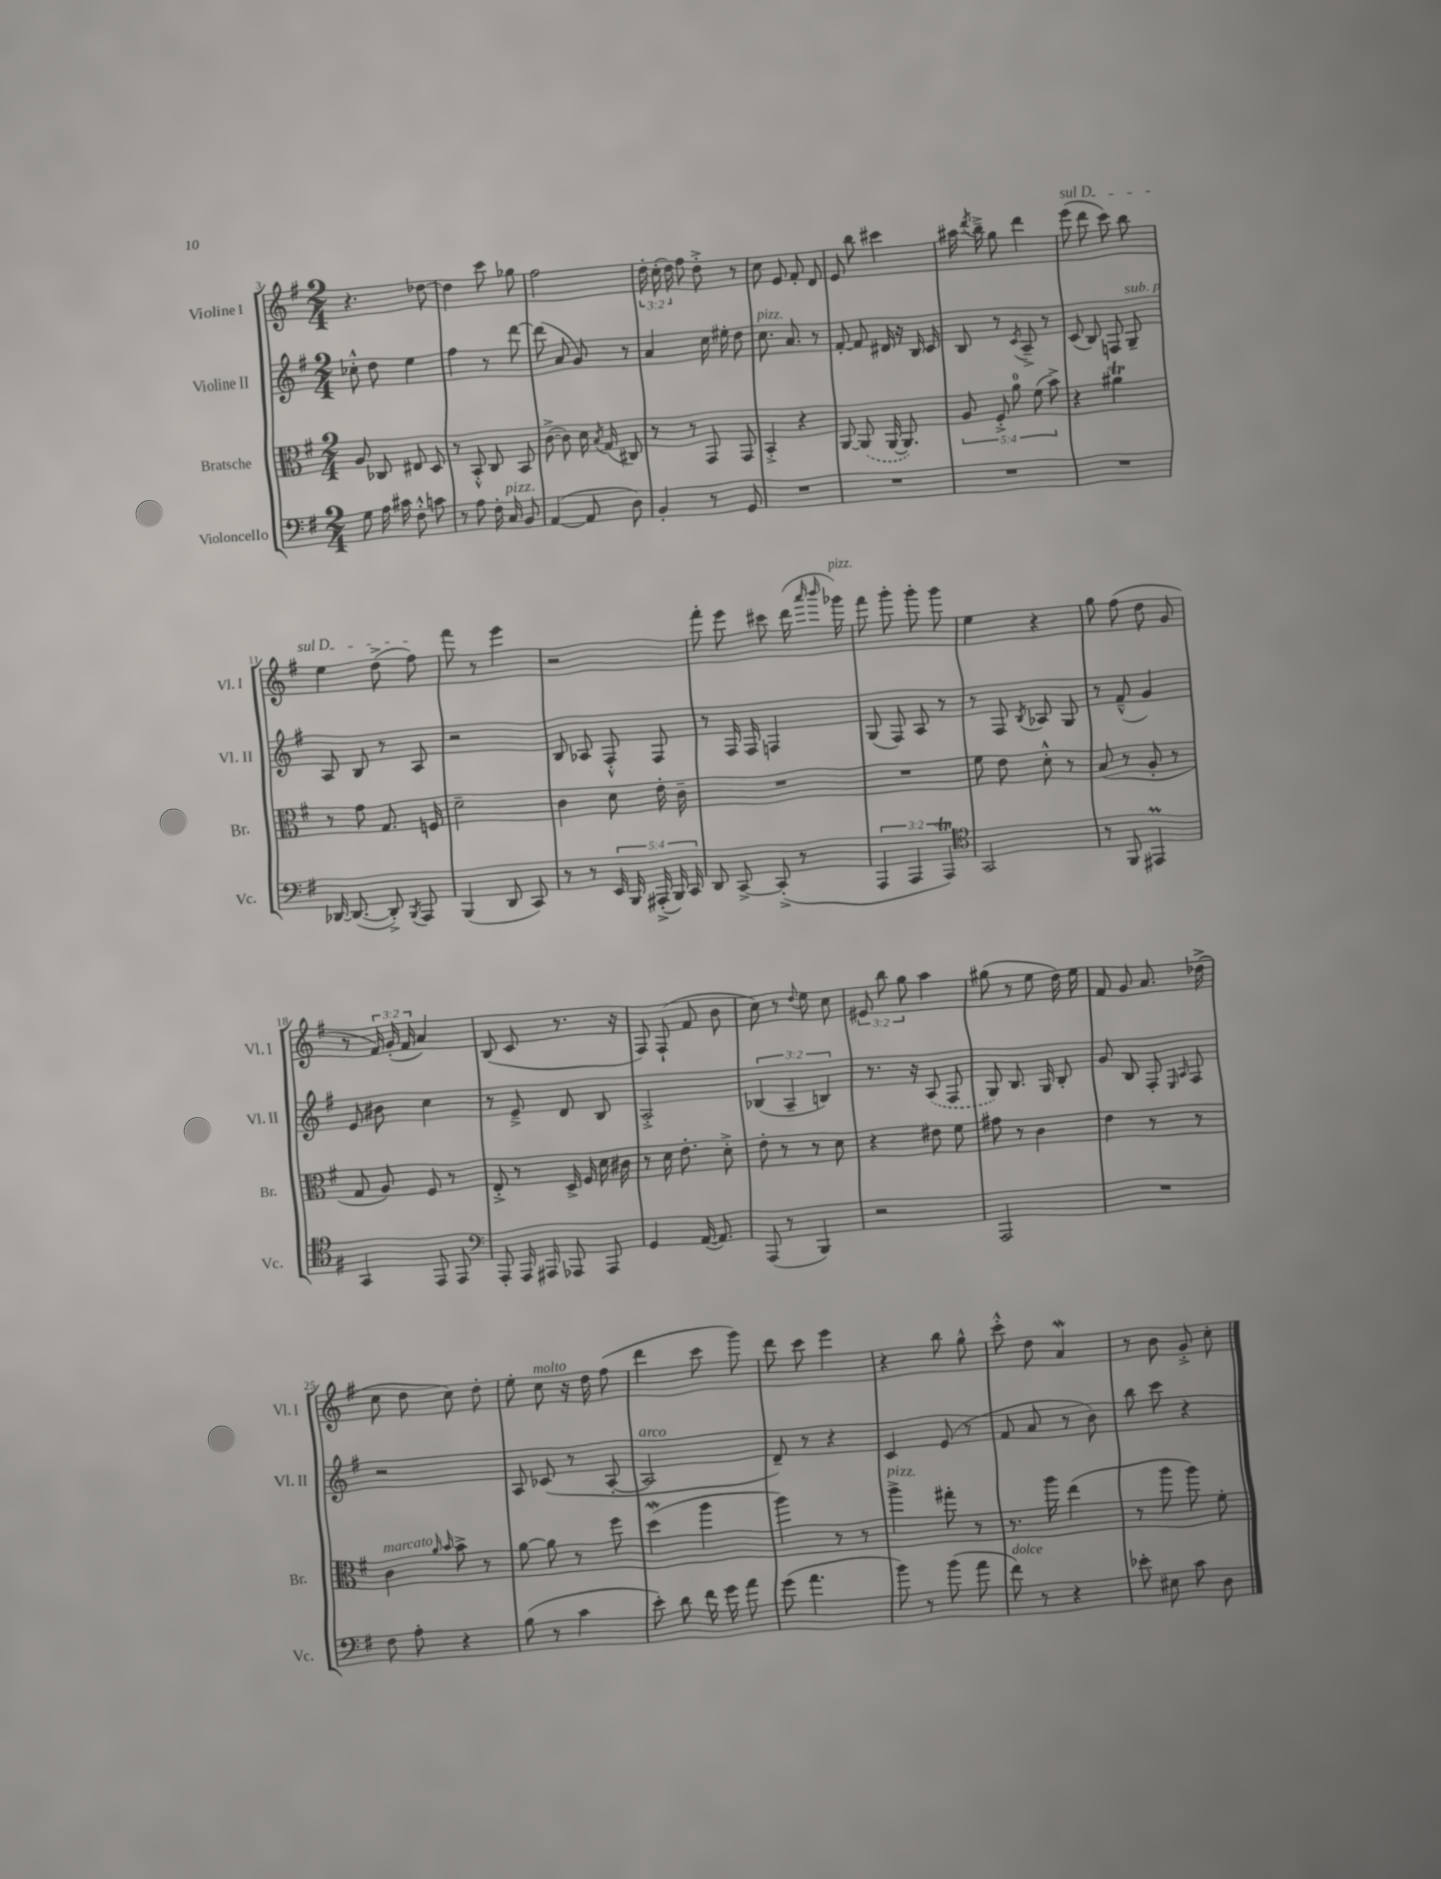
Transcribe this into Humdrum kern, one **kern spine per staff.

**kern	**kern	**kern	**kern
*staff4	*staff3	*staff2	*staff1
*clefF4	*clefC3	*clefG2	*clefG2
*k[f#]	*k[f#]	*k[f#]	*k[f#]
*M2/4	*M2/4	*M2/4	*M2/4
8G\	8A/	8cc-'^^\	4.r
16A\	8C-/	8dd\	.
16c#\	.	.	.
8F#'^^\	8E#/	4ee\	.
8c\	8D/	.	[8dd-\
=	=	=	=
8r	8r	4ff#\	4dd-\]
8A\	8BB'^^/	.	.
16F#'\	8C/	8r	8ccc\
16C/	.	.	.
8BB/	8BB/	[8ddd\	8gg-\
=	=	=	=
([4AA/	([8c^\	(8ddd\]	2ff#\
.	8c\])	8a/	.
8AA/]	16d\	8g/)	.
.	8qB/	.	.
.	(16G/	.	.
8D\)	8C#/)	8r	.
=	=	=	=
4BB'/	8r	4a/	24dd'\
.	.	.	(24cc'\
.	.	.	24dd\)
.	8r	.	8ff#\
8r	8GG/	16cc\	8dd'^\
.	.	16ee#'\	.
8GG/	8GG/	8dd\	8r
=	=	=	=
2r	4BB'^/	8.cc\	8cc\
.	.	.	8e/
.	.	8.a/	.
.	4r	.	8f#'/
.	.	8r	8d/
=	=	=	=
2r	[8AA/	[8f#'/	8e/
.	(8AA/]	8f#/]	8bb\
.	[16AA/	16d#/	4ccc#\
.	8.AA/])	16r	.
.	.	16B/	.
.	.	16c/	.
=	=	=	=
2r	10A/	8B/	16aa#\
.	.	.	8qddd/
.	.	.	16bb~^\
.	10F#'^/	.	.
.	.	8r	8gg\
.	10a\	.	.
.	.	8qc/	.
.	.	8A~^/	4ddd\
.	(10f#\	.	.
.	.	8r	.
.	10b^\)	.	.
=	=	=	=
2r	4r	(8c/	(8eee\
.	.	8B/)	8ddd\
.	4a#\	8F/	8ccc\)
.	.	8G~/	8bb\
=	=	=	=
[16DD-/	8r	8A/	4ee\
(8.DD-/_	.	.	.
.	8g\	8B/	.
8DD-'^/])	8.G/	8r	(8dd^\
8qBBB/	.	.	.
8AAA/	.	8A/	8ff#\)
.	16F/	.	.
=	=	=	=
(4BBB/	2d~\	2r	8fff#\
.	.	.	8r
8DD/	.	.	4eee\
8CC/)	.	.	.
=	=	=	=
8r	4c\	8B/	2r
8r	.	8A-/	.
20EE/	8d\	8F#'^^/	.
20BBB/	.	.	.
(20AAA#'^/	.	.	.
.	16e'\	8F#/	.
20BBB/)	.	.	.
.	16c~\	.	.
20CC/	.	.	.
=	=	=	=
8DD/	2r	8r	8fff#'\
[8CC^/	.	16F#/	8eee\
.	.	16F#/	.
(8CC'^/]	.	4F/	8ccc#\
8r	.	.	(16ddd\
.	.	.	16qqaaa/
.	.	.	16qqbbb/
.	.	.	16ggg-\)
=	=	=	=
6AAA/	2r	(8G/	8fff#\
.	.	8F#/)	8ggg'\
6AAA/	.	.	.
.	.	8A/	8ggg'\
6AAA/)	.	.	.
.	.	8r	8ggg\
=	=	=	=
*clefC4	*	*	*
2GG/	8f#\	8r	4ee\
.	8e\	8F#/	.
.	.	8qB/	.
.	8d'^^\	8A-/	4r
.	8r	8G/	.
=	=	=	=
8r	(8B/	8r	8gg\
8FF#/	8r	(8f#~^^/	(8ff#\
4EE#/	8A'/	4g/)	8dd\
.	8r	.	8g/
=	=	=	=
4GG/	8G/	8e/	8r
.	8A/)	8b#\	24f#/)
.	.	.	(24g'/
.	.	.	24f#/
8EE/	8F#/	4cc\	4a/)
8EE/	8r	.	.
=	=	=	=
*clefF4	*	*	*
8AAA'/	8E'^/	8r	(8B/
16AAA/	8r	8e~^/	8c/
16AAA#/	.	.	.
8AAA-/	16D^/	8d/	8.r
.	16F#/	.	.
8AAA-/	16d\	8B/	.
.	16c#\	.	16r
=	=	=	=
4GG/	8r	2A'^/	8F#/)
.	16d\	.	(8F#`/
.	8.e'\	.	.
([16AA/	.	.	8f#/
8.AA/])	.	.	.
.	8d'^\	.	8b\
=	=	=	=
(8AAA/	8e'\	(6B-/	8cc\)
8r	8r	.	8r
.	.	6A~/	.
.	.	.	8qqdd/
4BBB/)	8r	.	8ee\
.	.	6B/)	.
.	8d\	.	8cc\
=	=	=	=
2r	4r	8.r	12e#/
.	.	.	12bb\
.	.	.	12gg\
.	.	16r	.
.	8e#\	(8A/	4aa\
.	8f#\	8F#/	.
=	=	=	=
2AAA/	8g#\	8G/)	(8gg#\
.	8r	8.B/	8r
.	4c\	.	8ee\
.	.	16G/	.
.	.	8B'/	16dd\)
.	.	.	16ee\
=	=	=	=
2r	4e\	8g/	8f#/
.	.	8B/	8g/
.	8r	8F#'/	8.a/
.	.	16qqE/	.
.	.	16qqA/	.
.	8r	8F#/	.
.	.	.	(16dd-^\
=	=	=	=
8F#\	4c\	2r	8cc\
8A'\	.	.	8dd\
.	16qqa/	.	.
.	16qqb/	.	.
4r	8b^\	.	8cc\)
.	8r	.	8dd'\
=	=	=	=
(8B\	[8a\	8A/	8ee'\
8r	8a\]	(8c-/	8cc\
4c\	8r	8r	16r
.	.	.	16dd\
.	8ff#\	[8A'/	(8ff#\
=	=	=	=
8e'\)	(4dd\	2A/]	4ddd\
8d\	.	.	.
16f#\	4aa\	.	8ccc\
16g\	.	.	.
8a\	.	.	8ggg\)
=	=	=	=
(8g\	4aa\)	8d~/)	8ddd\
4.a\	.	8r	8ccc\
.	8r	4r	4eee\
.	8r	.	.
=	=	=	=
8b\)	4aa^\	4c/	4r
8r	.	.	.
(8b\	8gg#'\	(8e/	8bb\
8a\	8r	8r	8gg^^\
=	=	=	=
8f#\)	8.r	8f#/	8ccc'^^\
8r	.	8a/	8dd\
.	16aa\	.	.
4r	(4ee\	8r	4a/
.	.	8b\)	.
=	=	=	=
8e-'\	8r	8bb\	8r
8E#\	8aa\	8ccc\	8b\
8c\	8aa\)	4r	8g'^/
8D\	8f#'\	.	8cc'\
==	==	==	==
*-	*-	*-	*-
